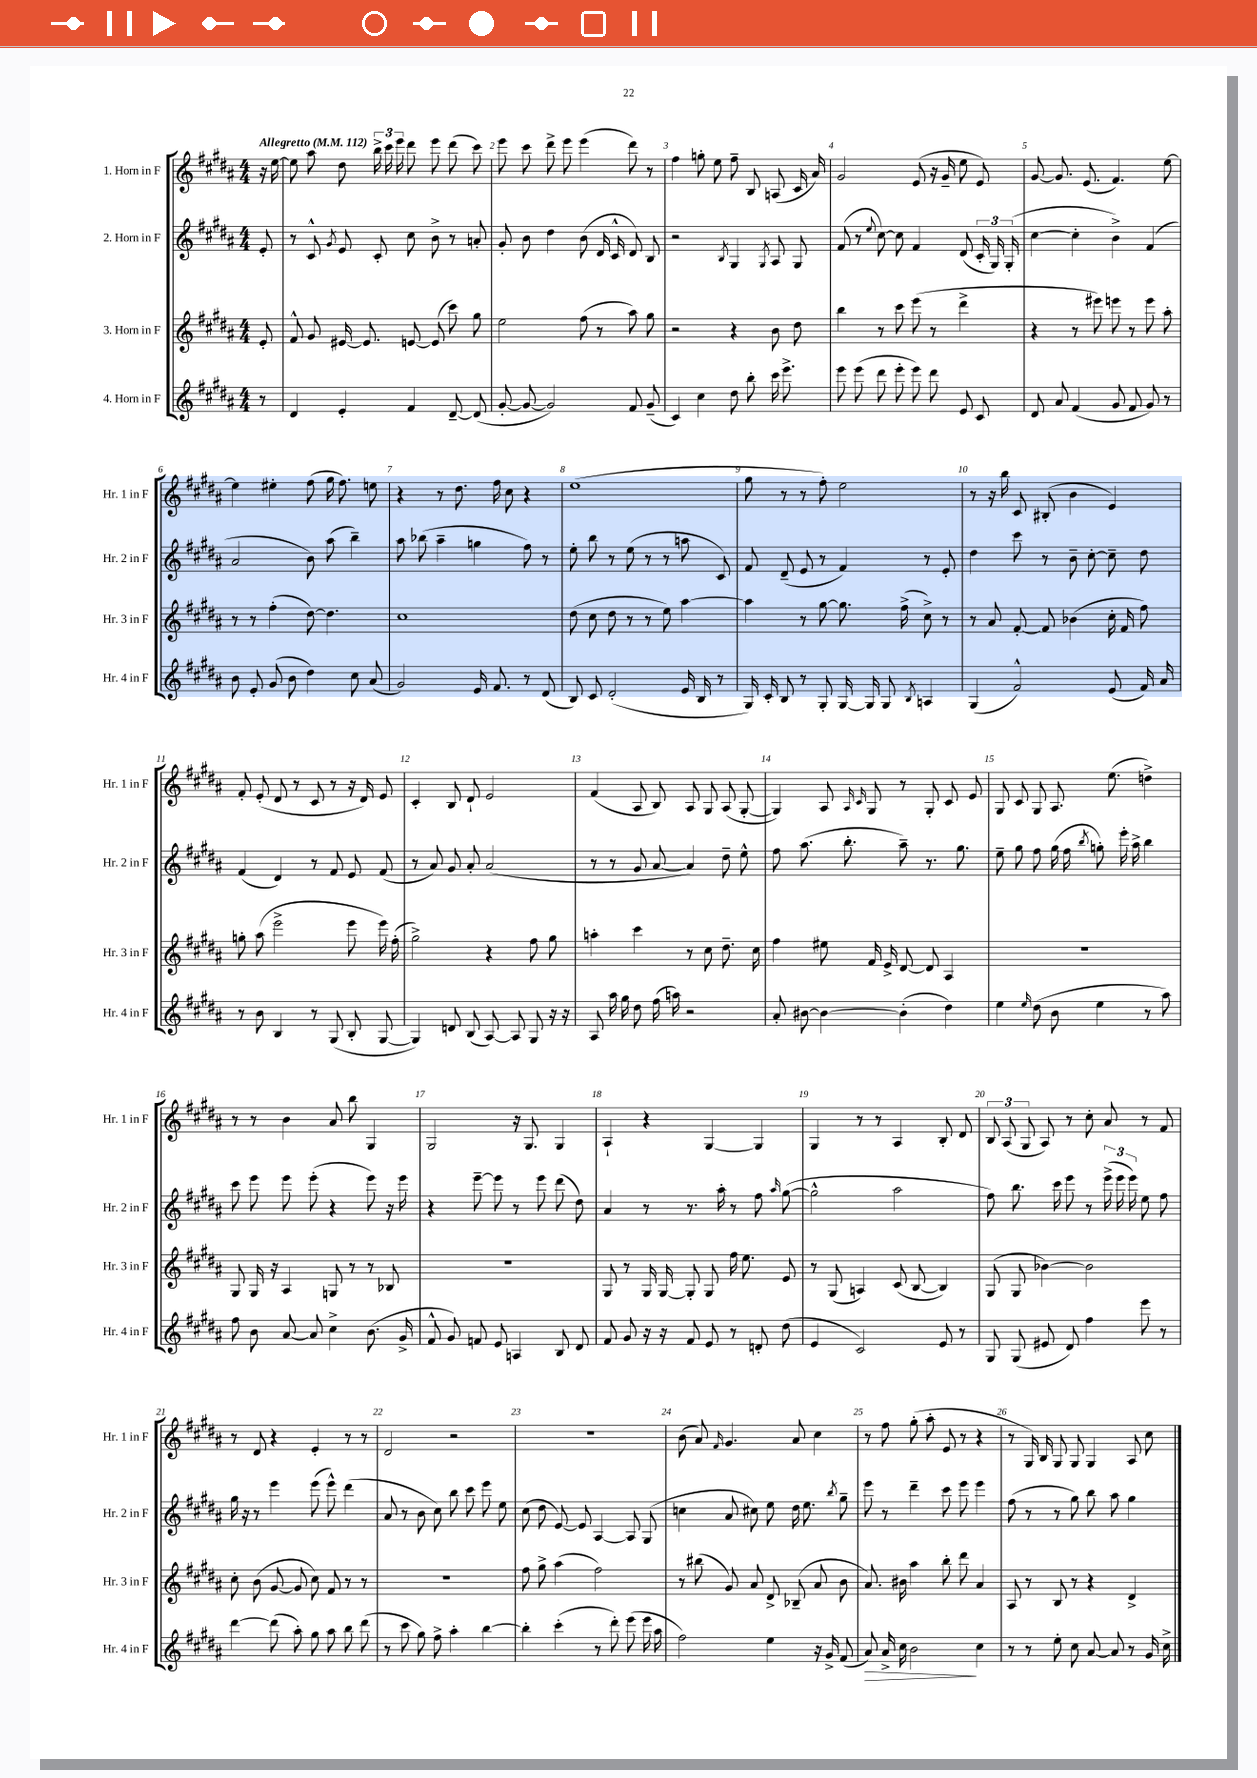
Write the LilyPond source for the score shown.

<<
\new StaffGroup <<
\new Staff = "s0" \with { instrumentName = "1. Horn in F" shortInstrumentName = "Hr. 1 in F" } {
    \clef treble \key b \major \numericTimeSignature \time 4/4 \partial 8 \tempo "Allegretto" 4 = 112
    \autoBeamOff r16 e''16~ |
    e''8 ais''8 dis''8 \tuplet 3/2 { b''16-> cis'''16 e'''16 } dis'''8 e'''8 dis'''8( cis'''8) |
    e'''8 cis'''8 dis'''8-> e'''8 e'''4( dis'''8) r8 |
    fis''4 g''8-. e''8 fis''8-- b8 a8( cis'16 ais'16) |
    gis'2 e'8( r16 gis'16-- e''8 e'8) |
    gis'8~ gis'8. e'8.( fis'4.) e''8~ |
    e''4 eis''4-. fis''8( gis''16 fis''8.) e''8 |
    r4 r8 dis''8. fis''16 cis''8 r4 |
    e''1( |
    gis''8 r8 r8 fis''8-.) e''2 |
    r8 r16 b''16 cis'8 bis8-.( b'4 e'4) |
    fis'8-. e'8-.( dis'8 r8 cis'8 r8 r16 dis'16) e'8 |
    cis'4-. b8 dis'8-! e'2 |
    fis'4( ais8 b8) ais8 gis8 ais8( gis8~-. |
    gis4) ais8 \grace { ais16 cis'16 } gis8 r8 gis8-. cis'8 e'8 |
    gis8 cis'8 gis8 ais8. e''8.( d''4->) |
    r8 r8 b'4 ais'8 b''8 gis4 |
    gis2 r16 gis8. gis4 |
    ais4-! r4 gis4~ gis4 |
    gis4 r8 r8 ais4 b8-. dis'8 |
    \tuplet 3/2 { b8 ais8( gis8 } ais8) r8 cis''8-. ais'8 r8 fis'8 |
    r8 dis'8 r4 e'4-. r8 r8 |
    dis'2 r2 |
    R1 |
    b'8( ais'8) \grace { fis'16 } gis'4. ais'8 cis''4 |
    r8 fis''8 gis''8-.( ais''8-. e'8 r8 r4 |
    r8 gis16) b16 gis8 gis8 gis4 ais8 cis''8 \bar "|." |
}
\new Staff = "s1" \with { instrumentName = "2. Horn in F" shortInstrumentName = "Hr. 2 in F" } {
    \clef treble \key b \major \numericTimeSignature \time 4/4 \partial 8
    \autoBeamOff e'8-. |
    r8 cis'8-^ \acciaccatura { gis'8 } e'8 cis'8-. cis''8 b'8-> r8 a'8-. |
    gis'8-. b'8 dis''4 b'8( dis'16 cis'16-^ dis'8) b8 |
    r2 \acciaccatura { b8 } gis4 \acciaccatura { gis8 } ais8 gis8 |
    fis'8( r8 \appoggiatura { e''8 } cis''8~) cis''8 fis'4 dis'8( \tuplet 3/2 { cis'16-. gis16) gis16-.( } |
    cis''4~ cis''4-. b'4->) fis'4( |
    ais'2 b'8) ais''8( b''4--) |
    ais''8 bes''8( ais''4-- g''4 fis''8) r8 |
    e''8-. b''8 r8 e''8( r8 r8 a''8 cis'8) |
    fis'8 dis'8--( e'8 r8 fis'4) r8 e'8-. |
    dis''4 cis'''8 r8 b'8-- cis''8~-. cis''8-- dis''8 |
    fis'4( dis'4) r8 fis'8 e'8 fis'8( |
    r8 ais'8) gis'8 ais'8-. ais'2( |
    r8 r8 gis'8 ais'8~ ais'4) dis''8-- e''8-^ |
    fis''8 ais''8.( b''8.-. ais''8--) r8. gis''8. |
    e''8-- gis''8 fis''8 gis''16( fis''16 \acciaccatura { b''8 } g''8-.) e'''16-. ais''16-> b''4 |
    cis'''8 e'''8 e'''8 e'''8-.( r4 e'''8) r16 e'''16 |
    r4 e'''8~-- e'''8 r8 e'''8 dis'''8( dis''8) |
    ais'4 r8 r8. ais''16-. r8 fis''8 \grace { ais''16 } gis''8~( |
    gis''2-^ ais''2 |
    fis''8) b''8. cis'''16 e'''8 r8 \tuplet 3/2 { e'''16->( e'''16 e'''16) } e''8 fis''8 |
    gis''16 r16 r8 e'''4 e'''8( e'''8-^) dis'''4( |
    ais'8 r8 b'8 cis''8) b''8 cis'''8 e'''8 e''8 |
    cis''8( dis''8 e'8~) e'8 ais4~ ais8 gis8( |
    c''4 ais'8 cis''8) e''8 dis''16 e''8. \acciaccatura { b''8 } gis''8-- |
    e'''8 r8 dis'''4-- cis'''8 e'''8 e'''4 |
    fis''8( r8 r8 gis''8) b''8 ais''8 gis''4 \bar "|." |
}
\new Staff = "s2" \with { instrumentName = "3. Horn in F" shortInstrumentName = "Hr. 3 in F" } {
    \clef treble \key b \major \numericTimeSignature \time 4/4 \partial 8
    \autoBeamOff e'8-. |
    fis'8-^ gis'8 eis'16~ eis'8. e'8~ e'8( cis'''8) gis''8 |
    e''2 fis''8( r8 ais''8) gis''8 |
    r2 r4 b'8 dis''8 |
    b''4 r8 cis'''8 e'''8( r8 dis'''4-> |
    r4 r8 eis'''8) e'''8 r8 e'''8 ais''8-. |
    r8 r8 fis''4-.( dis''8~) dis''4. |
    cis''1 |
    dis''8( cis''8 dis''8 r8 r8 e''8) ais''4~ |
    ais''4 r8 gis''8~ gis''8. fis''16->( cis''8->) r8 |
    r8 ais'8 fis'8~-. fis'8 bes'4( cis''16-. fis'16 fis''8) |
    g''8-. ais''8( e'''2-> e'''8 e'''16) fis''16-.( |
    gis''2->) r4 fis''8 gis''8 |
    a''4-. cis'''4 r8 cis''8 dis''8.-- cis''16 |
    fis''4 eis''8 fis'16 e'16-> dis'8~ dis'8 ais4 |
    R1 |
    gis8 gis16 r16 ais4 g8 r8 r8 bes8 |
    r1 |
    gis8 r8 gis16 gis16~ gis8-. gis8 fis''16 e''8. e'8 |
    r8 gis8( a4) cis'8( b8~ b4) |
    gis8( gis8 bes'4~) bes'2 |
    cis''8-. b'8( gis'8~ gis'8 cis''8) fis'8 r8 r8 |
    R1 |
    fis''8 gis''8-> ais''4( fis''2) |
    r8 bis''8( gis'8) ais'8 dis'8-> bes8--( ais'8 b'8 |
    ais'8.) bis'16 ais''4 b''8-. dis'''8 ais'4 |
    ais8 r8 b8 r8 r4 dis'4-> \bar "|." |
}
\new Staff = "s3" \with { instrumentName = "4. Horn in F" shortInstrumentName = "Hr. 4 in F" } {
    \clef treble \key b \major \numericTimeSignature \time 4/4 \partial 8
    \autoBeamOff r8 |
    dis'4 e'4-. fis'4 dis'8~-- dis'8( |
    gis'8~-. gis'8~ gis'2) fis'8 gis'8--( |
    cis'4) cis''4 dis''8 b''8-. cis'''16 e'''8.-> |
    e'''8 e'''8( dis'''8 e'''8-. e'''8) dis'''8 e'8 cis'8 |
    dis'8 ais'8 fis'4( gis'8 fis'8 gis'8) r8 |
    b'8 e'8-. gis'8( b'8 dis''4) cis''8 ais'8( |
    gis'2) e'16 fis'8. r8 dis'8( |
    b8) cis'8 dis'2-.( e'16 b16 r8 |
    gis16) cis'16-. b8 r8 gis8-. gis16~ gis16 gis8 \acciaccatura { b8 } a4 |
    gis4( fis'2-^) e'8( fis'16) ais'16 |
    r8 b'8 b4 r8 gis8( b8-. gis8~ |
    gis4) d'8 b8( ais8~) ais8 gis8 r16 r16 |
    ais8 ais''16 gis''16 dis''8 fis''16( a''16) r2 |
    ais'8-. bis'8~ bis'4~ bis'4-.( dis''4) |
    e''4 \grace { e''16 } dis''8( b'8 e''4 r8 ais''8) |
    fis''8 b'8 ais'8~ ais'8 cis''4-> b'8.( gis'16-> |
    fis'8-^ gis'8) f'8 e'8 a4 b8 dis'8 |
    fis'8 gis'8 r16 r16 fis'8 e'8 r8 d'8-. dis''8( |
    e'4 cis'2) e'8 r8 |
    gis8 gis8( eis'8 dis'8) fis''4 e'''8 r8 |
    dis'''4~ dis'''8( ais''8-.) gis''8 ais''8 b''8 dis'''8( |
    r8 cis'''8 gis''8) fis''8-> ais''4-. b''4~ |
    b''4-. cis'''4-.( r8 dis'''8-.) e'''8( e'''16 ais''16 |
    fis''2) e''4 r16 gis'16-> fis'8( |
    ais'8\>) ais'16-> cis''16 b'2\! cis''4 |
    r8 r8 e''8-. cis''8 ais'8~ ais'8 r8 gis'16 cis''16-> \bar "|." |
}
>>
>>
\layout { \context { \Score \override BarNumber.break-visibility = ##(#f #t #t) barNumberVisibility = #all-bar-numbers-visible } }
